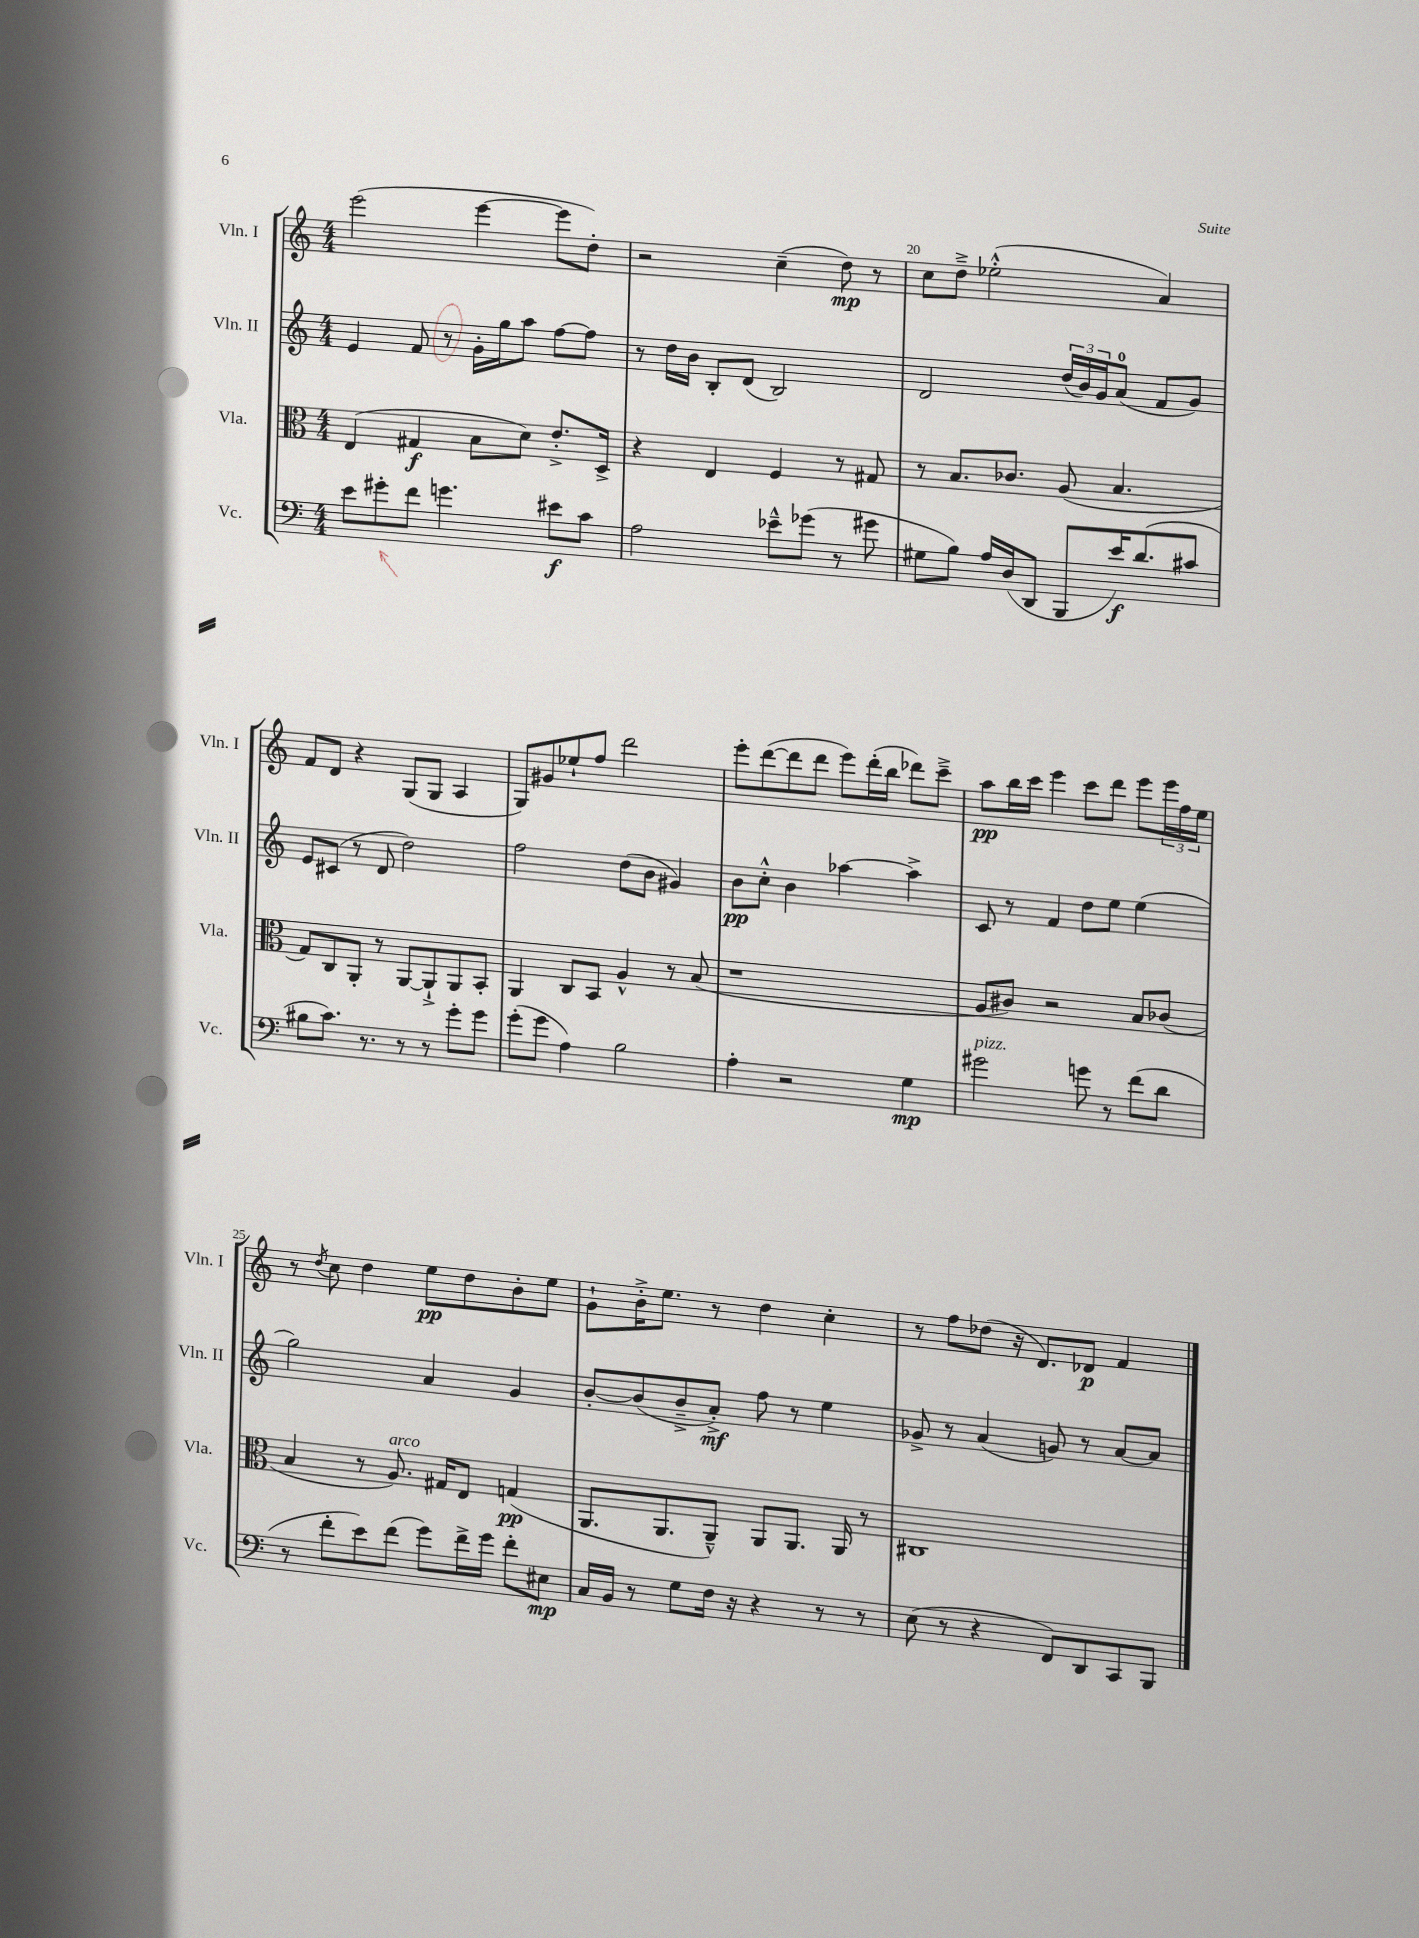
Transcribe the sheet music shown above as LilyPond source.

<<
\new StaffGroup <<
\new Staff = "s0" \with { instrumentName = "Vln. I" shortInstrumentName = "Vln. I" } {
    \clef treble \key c \major \numericTimeSignature \time 4/4
    e'''2( e'''4~ e'''8 d''8-.) |
    r2 c''4--( d''8\mp) r8 |
    c''8 d''8---> ees''2-.-^( a'4) |
    f'8 d'8 r4 g8( g8 a4 |
    g8) gis'8 ees''8-! f''8 d'''2 |
    e'''8-. d'''8~( d'''8 d'''8 e'''8) d'''16-.( b''16 des'''8) c'''8---> |
    a''8\pp b''16 c'''16 e'''4 c'''8 d'''8 e'''8 \tuplet 3/2 { e'''16 f''16 e''16 } |
    r8 \acciaccatura { d''8 } c''8 d''4 e''8\pp d''8 b'8-. e''8 |
    g'8-! b'16-.-> e''8. r8 d''4 c''4-. |
    r8 f''8 des''8( r16 d'8.) des'8\p f'4 \bar "|." |
}
\new Staff = "s1" \with { instrumentName = "Vln. II" shortInstrumentName = "Vln. II" } {
    \clef treble \key c \major \numericTimeSignature \time 4/4
    e'4 f'8 r8 g'16-. g''16 a''8 f''8~ f''8 |
    r8 d''16 b'16 b8-. d'8( b2) |
    d'2 \tuplet 3/2 { d''16( b'16) g'16 } a'8-0( f'8 g'8) |
    e'8 cis'8( r8 d'8 d''2) |
    f''2 d''8( b'8 gis'4) |
    b'8\pp c''8-.-^ b'4 aes''4~ aes''4-> |
    c'8 r8 f'4 d''8 e''8 e''4( |
    g''2) a'4 g'4 |
    b'8~-. b'8( b'8---> a'8-.->\mf) f''8 r8 e''4 |
    ges'8-> r8 a'4( g'8) r8 a'8~ a'8 \bar "|." |
}
\new Staff = "s2" \with { instrumentName = "Vla." shortInstrumentName = "Vla." } {
    \clef alto \key c \major \numericTimeSignature \time 4/4
    e4( gis4\f b8 d'8) e'8.-.-> d16-> |
    r4 e4 f4 r8 gis8 |
    r8 b8. ces'8. a8( b4. |
    g8) c8 a,8-. r8 a,8~ a,8-!-> a,8 b,8-. |
    a,4 c8 b,8 a4-^ r8 b8( |
    r1 |
    a8 cis'8) r2 b8 ces'8( |
    b4 r8 a8.^\markup { \italic "arco" }) gis16 e8 g4\pp( |
    a,8. a,8. a,8---^) a,8 a,8. a,16 r8 |
    cis1 \bar "|." |
}
\new Staff = "s3" \with { instrumentName = "Vc." shortInstrumentName = "Vc." } {
    \clef bass \key c \major \numericTimeSignature \time 4/4
    e'8 gis'8-. f'8 g'4. eis'8\f c'8 |
    a2 ees'8---^ ges'8( r8 gis'8 |
    gis8 b8) a16 d16( d,8 b,,8 e'16\f) d'8.( cis'8 |
    bis8 c'8.) r8. r8 r8 g'8-. g'8 |
    g'8-.( g'8 a4) b2 |
    a4-. r2 g4\mp |
    gis'2^\markup { \italic "pizz." } g'8 r8 f'8( d'8 |
    r8 f'8-. e'8) f'8( g'8) f'16-> g'16 f'8-. eis8\mp |
    c16 b,16 r8 g8 f16 r16 r4 r8 r8 |
    e8( r8 r4 f,8) d,8 c,8 b,,8 \bar "|." |
}
>>
>>
\layout { \context { \Score currentBarNumber = #18 \override BarNumber.break-visibility = ##(#f #t #t) barNumberVisibility = #(every-nth-bar-number-visible 5) } }
